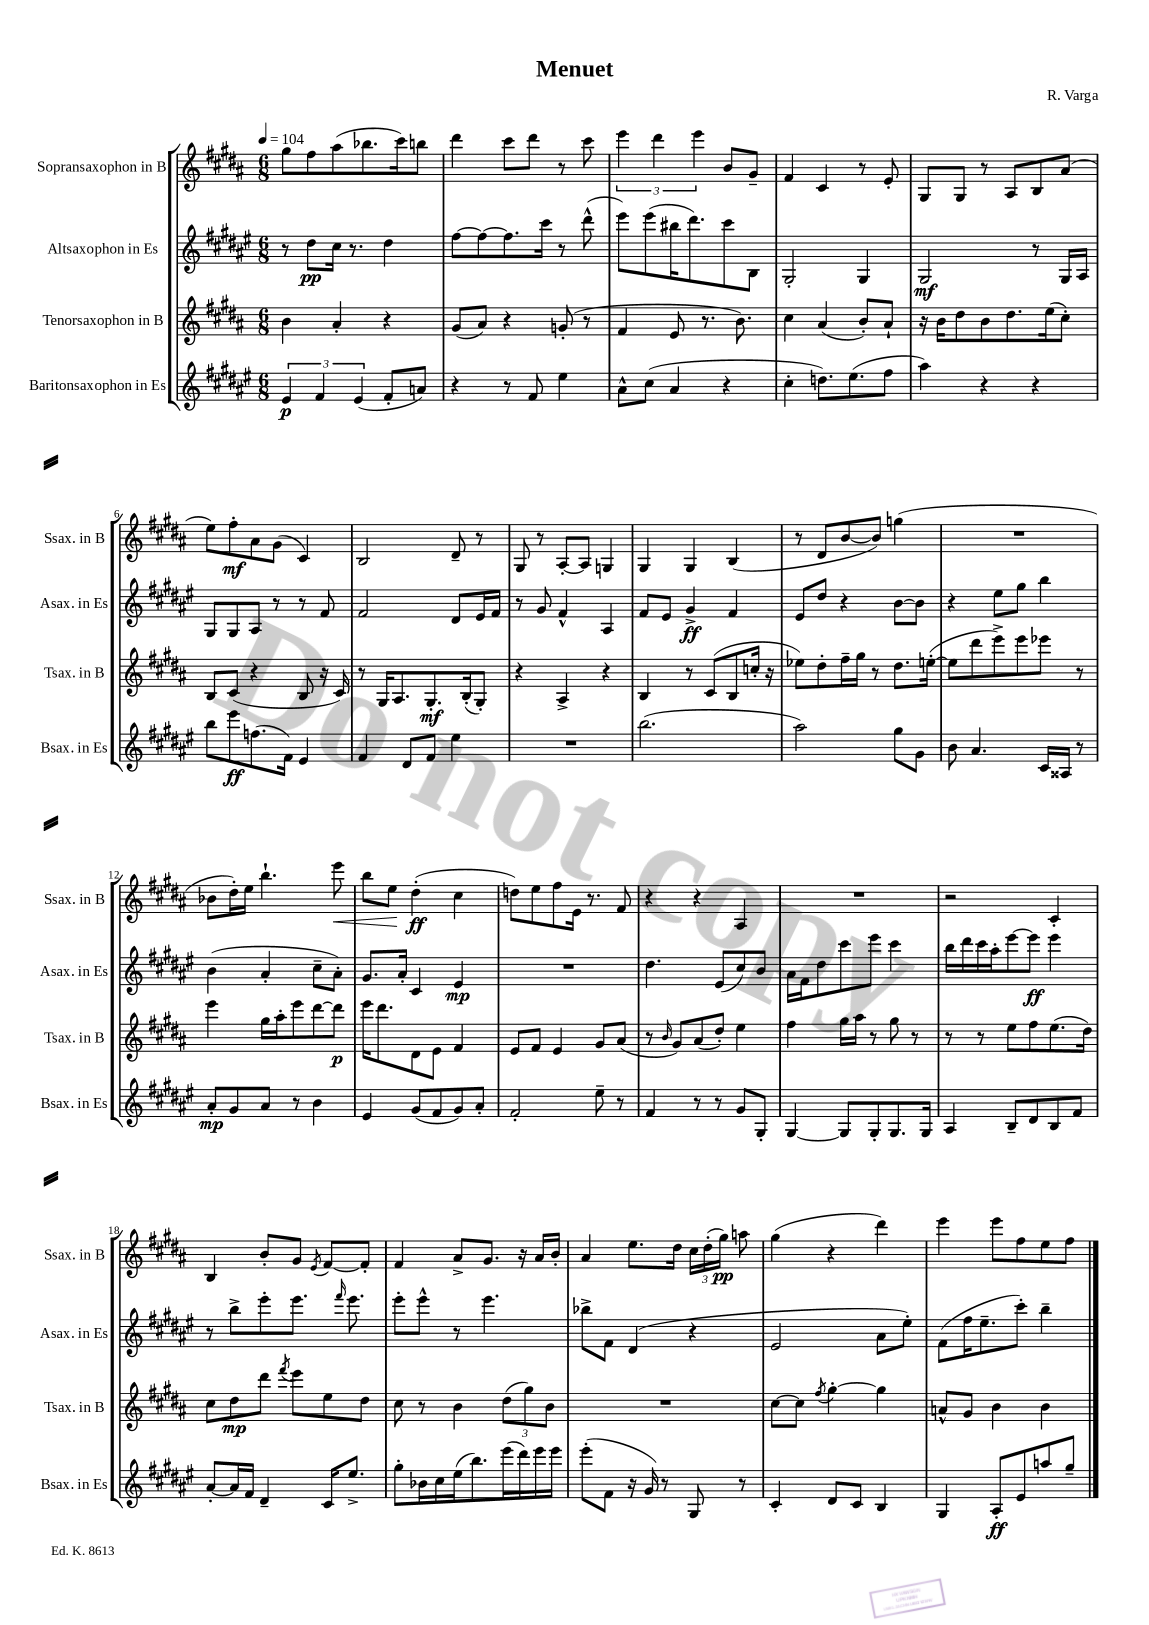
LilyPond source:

\header { title = "Menuet" composer = "R. Varga" }
<<
\new StaffGroup <<
\new Staff = "s0" \with { instrumentName = "Sopransaxophon in B" shortInstrumentName = "Ssax. in B" } {
    \clef treble \key b \major \numericTimeSignature \time 6/8 \tempo 4 = 104
    \autoBeamOff gis''8[ fis''8 ais''8( bes''8. cis'''16) b''8] |
    dis'''4 cis'''8[ dis'''8] r8 cis'''8 |
    \tuplet 3/2 { e'''4 dis'''4 e'''4 } b'8[ gis'8]-- |
    fis'4 cis'4 r8 e'8-. |
    gis8[ gis8] r8 ais8[ b8 ais'8]( |
    e''8[) fis''8-.\mf ais'8 gis'8]( cis'4) |
    b2 dis'8-- r8 |
    gis8 r8 ais8[~-. ais8] g4 |
    gis4 gis4 b4( |
    r8 dis'8[ b'8~ b'8]) g''4( |
    R2. |
    bes'8[ dis''16-.) e''16] b''4.-! e'''8\< |
    b''8[ e''8]\! dis''4-.\ff( cis''4 |
    d''8[) e''8 fis''8 e'16] r8. fis'8 |
    r4 r4 ais4 |
    R2. |
    r2 cis'4-. |
    b4 b'8[-. gis'8] \acciaccatura { e'8 } fis'8[~ fis'8]-. |
    fis'4 ais'8[-> gis'8.] r16 ais'16[ b'16]-. |
    ais'4 e''8.[ dis''16] \tuplet 3/2 { cis''16[ dis''16-.( gis''16]\pp) } a''8 |
    gis''4( r4 dis'''4) |
    e'''4 e'''8[ fis''8 e''8 fis''8] \bar "|." |
}
\new Staff = "s1" \with { instrumentName = "Altsaxophon in Es" shortInstrumentName = "Asax. in Es" } {
    \clef treble \key fis \major \numericTimeSignature \time 6/8
    \autoBeamOff r8 dis''8[\pp cis''16] r8. dis''4 |
    fis''8[~ fis''8~ fis''8. cis'''16] r8 dis'''8-^( |
    eis'''8[) eis'''8( bis''16 dis'''8.) cis'''8 b8] |
    gis2-. gis4 |
    gis2\mf r8 gis16[ ais16] |
    gis8[ gis8 ais8] r8 r8 fis'8 |
    fis'2 dis'8[ eis'16 fis'16] |
    r8 gis'8 fis'4-^ ais4 |
    fis'8[ eis'8] gis'4->\ff fis'4 |
    eis'8[ dis''8] r4 b'8[~ b'8] |
    r4 eis''8[ gis''8] b''4 |
    b'4( ais'4-. cis''8[-- ais'8]-.) |
    gis'8.[ ais'16]-. cis'4 eis'4\mp |
    R2. |
    dis''4. eis'8[( cis''8) b'8] |
    ais'16[ fis'16 dis''8 cis'''8 eis'''8] cis'''4 |
    b''16[ dis'''16 cis'''16 ais''16-. eis'''8~ eis'''8]\ff eis'''4 |
    r8 b''8[-> eis'''8-. eis'''8.] \grace { fis'''16 } eis'''8. |
    eis'''8[-. eis'''8]-^ r8 eis'''4. |
    bes''8[-> fis'8] dis'4( r4 |
    eis'2 ais'8[ eis''8]-.) |
    fis'8[( fis''16 eis''8.-- cis'''8]-.) b''4-- \bar "|." |
}
\new Staff = "s2" \with { instrumentName = "Tenorsaxophon in B" shortInstrumentName = "Tsax. in B" } {
    \clef treble \key b \major \numericTimeSignature \time 6/8
    \autoBeamOff b'4 ais'4-. r4 |
    gis'8[( ais'8]) r4 g'8-.( r8 |
    fis'4 e'8 r8. b'8.) |
    cis''4 ais'4( b'8[-.) ais'8]-! |
    r16 b'16[ dis''8 b'8 dis''8. e''16( cis''8]-.) |
    b8[ cis'8]( r4 b8 r16 cis'16) |
    r8 gis16[ ais8. gis8.-.\mf b16-.( gis8]-.) |
    r4 ais4-> r4 |
    b4 r8 cis'8[( b8 c''16]-. r16 |
    ees''8[) dis''8-. fis''16-- gis''16] r8 dis''8.[ e''16]~-.( |
    e''8[ dis'''8 e'''8->) e'''8 ees'''8] r8 |
    e'''4 gis''16[ ais''16-. e'''8 dis'''8~ dis'''8]\p |
    e'''16[ dis'''8. dis'8 e'8] fis'4 |
    e'8[ fis'8] e'4 gis'8[ ais'8]( |
    r8 \grace { b'16 } gis'8[) ais'8( dis''8]-.) e''4 |
    fis''4 gis''16[ ais''16] r8 gis''8 r8 |
    r8 r8 e''8[ fis''8 e''8.( dis''16]) |
    cis''8[ dis''8\mp dis'''8] \acciaccatura { fis'''8 } e'''8[ e''8 dis''8] |
    cis''8 r8 b'4 \tuplet 3/2 { dis''8[( gis''8) b'8] } |
    R2. |
    cis''8[~ cis''8] \acciaccatura { fis''8 } gis''4~-. gis''4 |
    a'8[-^ gis'8] b'4 b'4 \bar "|." |
}
\new Staff = "s3" \with { instrumentName = "Baritonsaxophon in Es" shortInstrumentName = "Bsax. in Es" } {
    \clef treble \key fis \major \numericTimeSignature \time 6/8
    \autoBeamOff \tuplet 3/2 { eis'4\p fis'4 eis'4( } fis'8[-. a'8]) |
    r4 r8 fis'8 eis''4 |
    ais'8[-^ cis''8]( ais'4 r4 |
    cis''4-. d''8.[) eis''8.( fis''8] |
    ais''4) r4 r4 |
    b''8[ eis'''8\ff f''8.( fis'16]) eis'4 |
    fis'4 dis'8[ fis'8] eis''4 |
    R2. |
    b''2.( |
    ais''2) gis''8[ gis'8] |
    b'8 ais'4. cis'16[ aisis16] r8 |
    ais'8[-.\mp gis'8 ais'8] r8 b'4 |
    eis'4 gis'8[( fis'8 gis'8) ais'8]-. |
    fis'2-. eis''8-- r8 |
    fis'4 r8 r8 gis'8[ gis8]-. |
    gis4~ gis8[ gis8-. gis8. gis16] |
    ais4 b8[-- dis'8 b8 fis'8] |
    ais'8[~-. ais'16 fis'16] dis'4-- cis'16[ eis''8.]-> |
    gis''8[-. bes'16 cis''16 eis''16( b''8.) eis'''16( dis'''16) eis'''16 eis'''16] |
    eis'''8[-.( fis'8] r16 gis'16) r8 gis8 r8 |
    cis'4-. dis'8[ cis'8] b4 |
    gis4 ais8[-.\ff eis'8 a''8 gis''8]-- \bar "|." |
}
>>
>>
